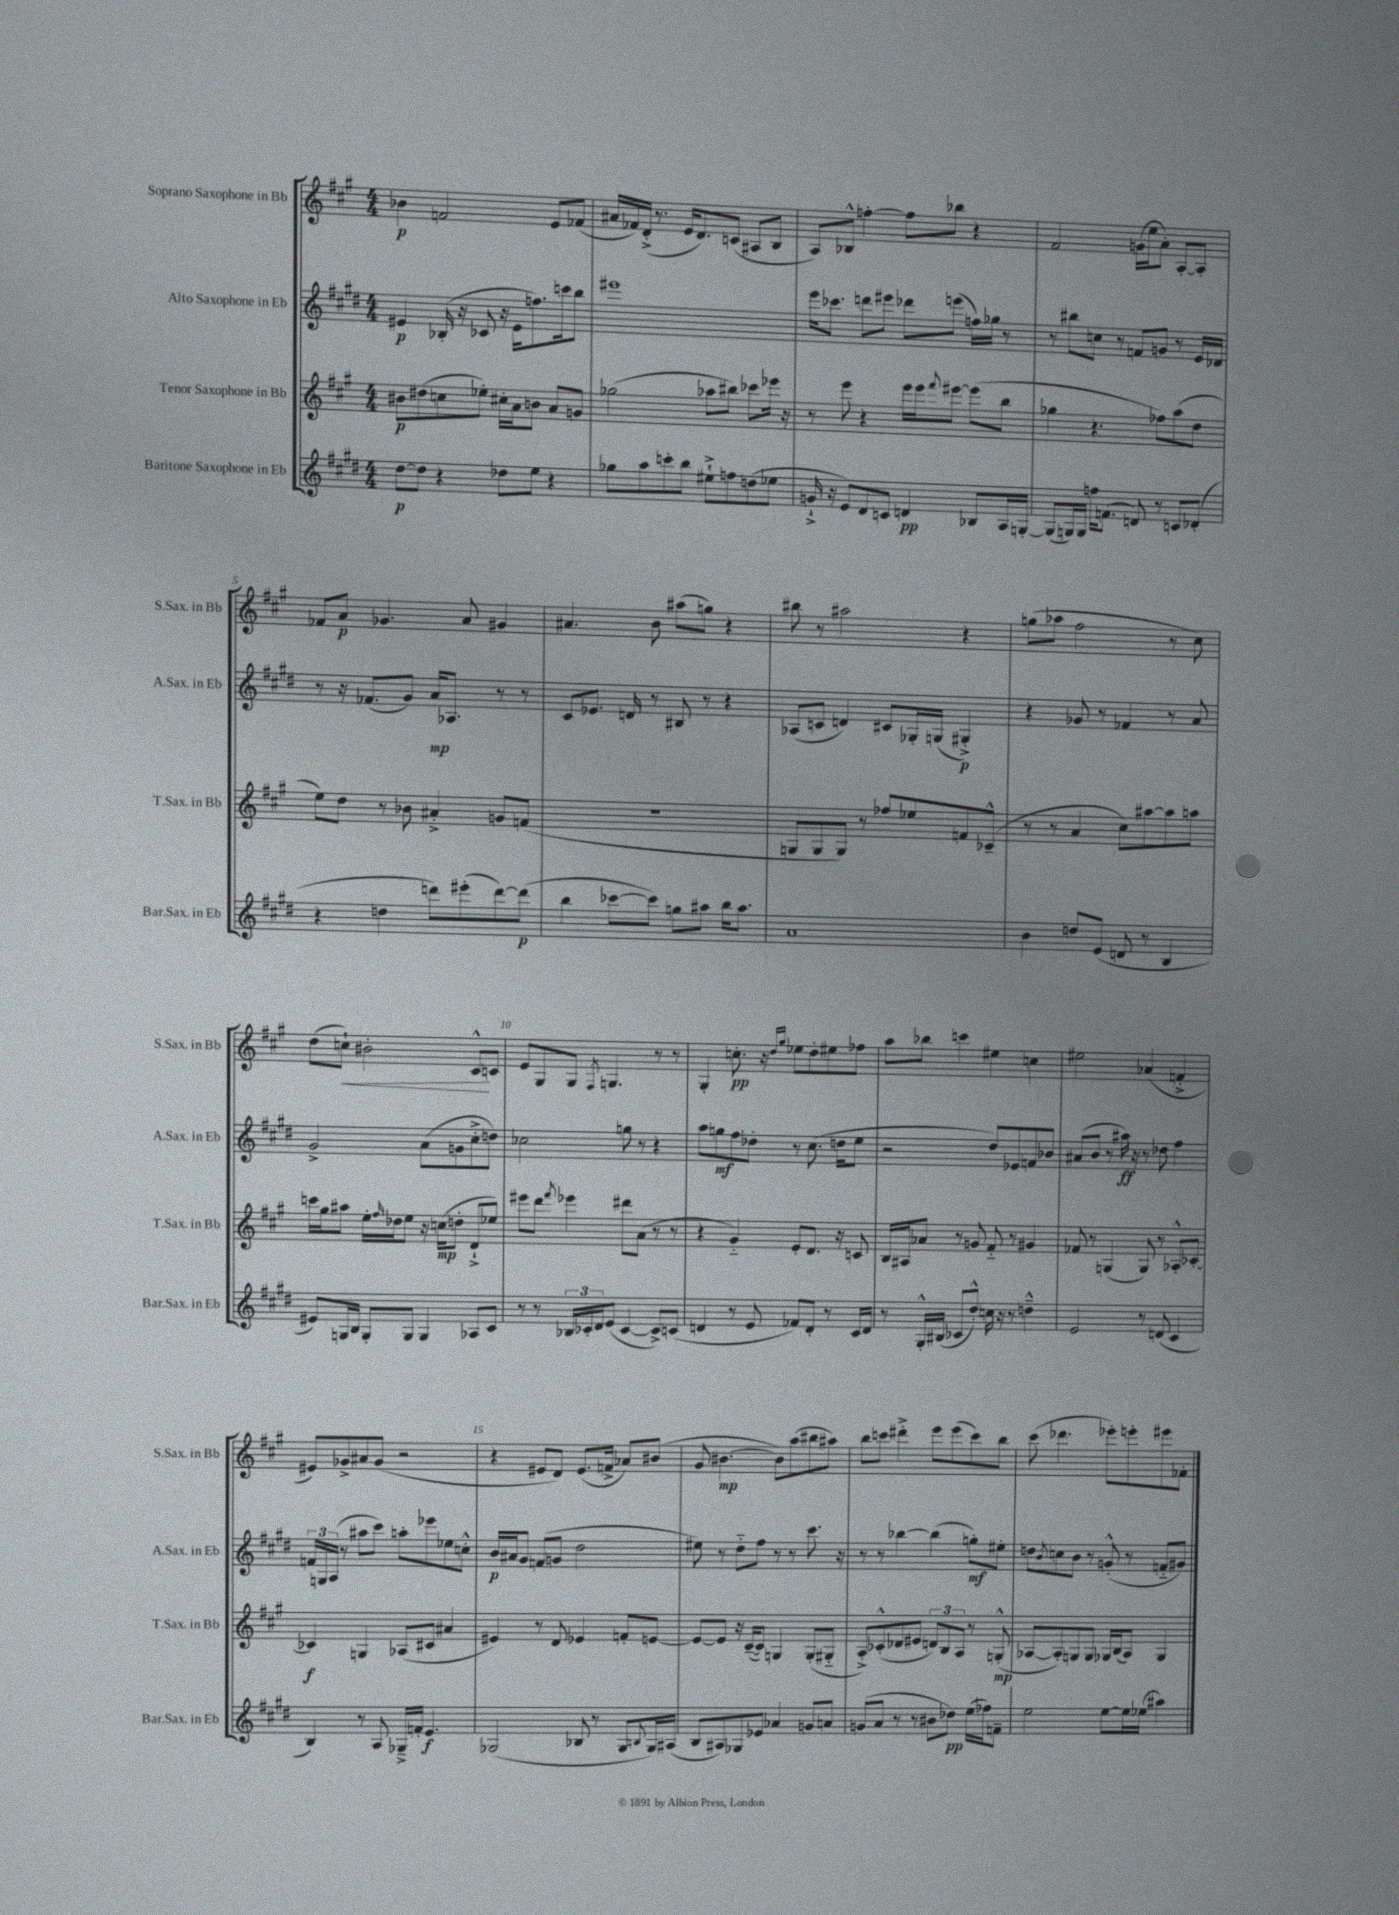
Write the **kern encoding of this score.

**kern	**kern	**kern	**kern
*staff4	*staff3	*staff2	*staff1
*clefG2	*clefG2	*clefG2	*clefG2
*k[f#c#g#d#]	*k[f#c#g#]	*k[f#c#g#d#]	*k[f#c#g#]
*M4/4	*M4/4	*M4/4	*M4/4
[8dd#\L	8b#\L	4e#/	4b-\
8dd#\]J	(8dd#\	.	.
4r	8cc\	(16B-'/	2f/
.	.	16r	.
.	8ee-'\J)	8c-/	.
8dd-\L	16cc#'\LL	16r	.
.	16a\J	16e#\LK	.
8ee\J	8b\J	8.ff\)	.
4r	8a/L	.	8e/L
.	.	16ccc\k	.
.	8g/J	8bb\J	(8f-/J
=	=	=	=
8gg-\L	(2gg-\	1eee#	16a#/LL
.	.	.	16f-/)
8aa\	.	.	(16d'^/JJ
.	.	.	8.r
8ccc'\	.	.	.
8bb\J	.	.	16e/LK
.	.	.	8.d/)
8ee#`^\L	8aa-\L	.	.
8ff\	8bb#\J)	.	(8c/J
(8dd\	8ccc-\L	.	8A#/L
8ee-\J	16eee-\Jk	.	8B/J
.	16r	.	.
=	=	=	=
16g`^/	8r	16eee\LK	8A/L)
16r	.	8.ccc-\J	.
8e/L)	8eee\	.	8B-^^/J
8d#/	4r	8ddd\L	[4ff'\
8c/J	.	8eee#\J	.
4d/	16eee\LL	8ddd-\L	8ff\]L
.	16eee\J	.	.
.	8qqfff#/	.	.
.	[8eee#\J	(8eee\J	8bb-\J
8B-/L	(8eee#\]L	16ff\LL)	4r
.	.	16gg-\JJ	.
16A/L	8bb\J	8r	.
[16G'/JJ	.	.	.
=	=	=	=
(8G/]L	4gg-\	8r	2f#/
16G/L)	.	8bb#\L	.
16G/JJ	.	.	.
16ff\LK	4.r	8cc\J	.
(8.f\J	.	.	.
.	.	8r	.
8d/)	.	8f/L	(16g\LL
.	.	.	16ee\J
8r	8ff-\L)	8g/J	8a'\J)
8c/L	(8aa\	8r	[8A'/L
(8d-'/J	8dd\J	16e/LL	8A'/]J
.	.	16d-/JJ	.
=	=	=	=
4r	8ee\L)	8r	8f-/L
.	8dd\J	16r	8a/J
.	.	(8.f-/L	.
4dd\	8r	.	4.g-/
.	8b-\	8g#/J)	.
8ddd\L)	4a#'^/	16a/LK	.
.	.	8.A-/J	.
(8eee#'\	.	.	8a/
[8ddd\)	8g/L	8r	4g#/
(8ddd\]J	(8f/J	8r	.
=	=	=	=
4bb\	1r	8c#/L	4.a#/
.	.	8.e-/J	.
[8ccc-\L	.	.	.
.	.	16d/	.
8ccc-\]J)	.	8r	8b\
8gg\L	.	8B#/	(8aa#\L
8aa#\J	.	8r	8gg\J)
16bb\LK	.	4r	4r
8.aa#\J	.	.	.
=	=	=	=
1a	8G/L	(8A-/L	8bb#\
.	8G/	8c/J	8r
.	8G/J)	4d/)	2aa#\
.	8r	.	.
.	8ff-/L	8c#/L	.
.	8ee-/	16G-'/L	.
.	.	(16G/JJ	.
.	8f/	4G#'^/)	4r
.	(8c-~^^/J	.	.
=	=	=	=
4b\	8r	4r	(8gg\L
.	8r	.	8aa-\J
8dd/L	4a/	8g-/	2ff#\
(8e/J	.	8r	.
8d/	8cc#\L)	4f-/	.
8r	[8aa#\	.	.
4B/	8aa#\]	8r	8r
.	8aa\J	8a/	8cc#\)
=	=	=	=
8e#/L)	16ccc\LL	2g#^/	(8dd\L
.	16gg#\J	.	.
16G/L	8aa#\J	.	8cc`\J)
16B/JJ	.	.	.
8G'/L	16ee'\LL	.	2b#'\
.	16qqff#/	.	.
.	16dd-\J	.	.
8G/J	8ee\J	.	.
4G/	16r	(8a\L	.
.	(16cc\LK	.	.
.	8dd'\J	8g\	.
8A-/L	8d`^/L	8cc#'^\	8c#^^/L
8c#/J	8ee-/J)	8dd\J)	8c/J
=	=	=	=
8r	8eee#\L	2cc-\	8e/L
8r	8ddd\J	.	8G#/
.	8qfff#/	.	.
24B-/LL	4eee-\	.	8G#/J
24c-'/	.	.	.
24d#/J	.	.	.
.	.	.	8qF#/
(8e/J	.	.	4.G/
[4c-/	8ddd#\L	8gg\	.
.	(8a\J	8r	.
8c-^/]L)	8r	4r	8r
(8c/J	8r	.	8r
=	=	=	=
4d/	4r	8aa\L	4G#'/
.	.	8gg\	.
8r	4g#'~/)	8ff#\	8.cc'\
8e/	.	8dd-'\J	.
.	.	.	16r
.	.	.	16qqdd/LL
.	.	.	16qqgg#/JJ
8f-/L)	8e'/L	8r	8ee-\L
8d'/J	8.d/J	(8.cc#\	8dd'\
8r	.	.	8ee#\
.	16r	16dd\LK	.
16c#/LL	8c/	8ee\J	8ff-\J
16d/JJ	.	.	.
=	=	=	=
8r	16B/LL	2r	8aa\L
.	16A#/J	.	.
16G#'^^/LL	8a-/J	.	8bb-\J
(16B#/JJ	.	.	.
8c-/L	8r	.	4ccc\
8dd#'^^/J)	8g/	.	.
16cc\	8f#'~/	8dd#/L)	4ee#\
16r	.	.	.
8r	8r	8e-/	.
4dd~^^\	4g#/	8f/	4cc\
.	.	8b-/J	.
=	=	=	=
2e/	8f-/	(8a#/L	2ee#\
.	8r	8b/J	.
.	(4G/	8r	.
.	.	16aa#\)	.
.	.	16r	.
8r	8G/)	8r	(4a-/
(8d/	8r	8dd-\	.
4c#/	8A-'^^/L	4ff#\	4f'^/
.	[8c-'/J	.	.
=	=	=	=
4B/)	4c-/]	24f/LL	8e#/L)
.	.	24G/	.
.	.	(24A/JJ	.
.	.	8r	8g-^/
8r	4G/	8aa#\L	8a#/
8A/	.	8ccc#\J)	(8g-/J
16G-~^/LL	(8A-/L	8aa'\L	2r
16f'/JJ	.	.	.
4.e/	8c#/J	8eee-\	.
.	4a#/	8ee-\	.
.	.	8cc'^^\J	.
=	=	=	=
(2G-/	4e#/)	16b/LL	4r
.	.	16a#/J	.
.	.	8g#/J	.
.	8r	(8f/L	8e#/L
.	8d/	8g/J	8d/J)
8B-/	4e-/	2dd#\	(8.e#/L
8r	.	.	.
.	.	.	16f^/Jk
8G-/L	8f'/L	.	8a-/L)
8qqB/	.	.	.
16G-/L)	[8e/J	.	(8b#/J
(16A#/JJ	.	.	.
=	=	=	=
8B/L	8e/_L	8ee#\)	8g#/
8A#/)	8e/]J	8r	[4.b#\
8G-/	16r	8dd#'~\L	.
.	([16c#~/LK	.	.
8e-/J	8c#/]J)	8ff#\J	.
4a-/	4G/	8r	8b#\]L)
.	.	8r	(8aa\
8g/L	(8G'/L	8.ccc#\	8bb#\
8a/J	8G#'~/J	.	8aa#\J)
.	.	16r	.
=	=	=	=
(8g/L	8A'^/L)	8r	8bb\L
8a/J	(8c-'^^/	8r	8ccc\J
8r	8d-/	[4bb-\	4ddd#'^\
8r	8e#/J	.	.
8b#\L	12d/L)	(4bb-\]	8eee\L
.	12B/	.	.
8dd-\J)	.	.	(8eee\
.	12A/J	.	.
(16ee\LL	8r	8gg'\L)	8ccc\)
16ff-\J)	.	.	.
8f~\J	(8G'^^/	8ee#'\J	8bb\J
=	=	=	=
2ee\	[8A-/L	8dd\L	(8ccc#\
.	.	8qb/	.
.	8A-'/])	8cc\	4.ddd-\
.	8G/	8b\J	.
.	8G/J	8r	.
[8ee\L	16G-/LL	(8g'^^/	8eee-'\L)
.	(16B/J	.	.
16ee\]L	8A-/J)	8r	8eee'\
(16ee-\JJ	.	.	.
4aa#\)	4G-/	8f'~/L	8eee#\
.	.	8g#/J)	8f-'\J
==	==	==	==
*-	*-	*-	*-
